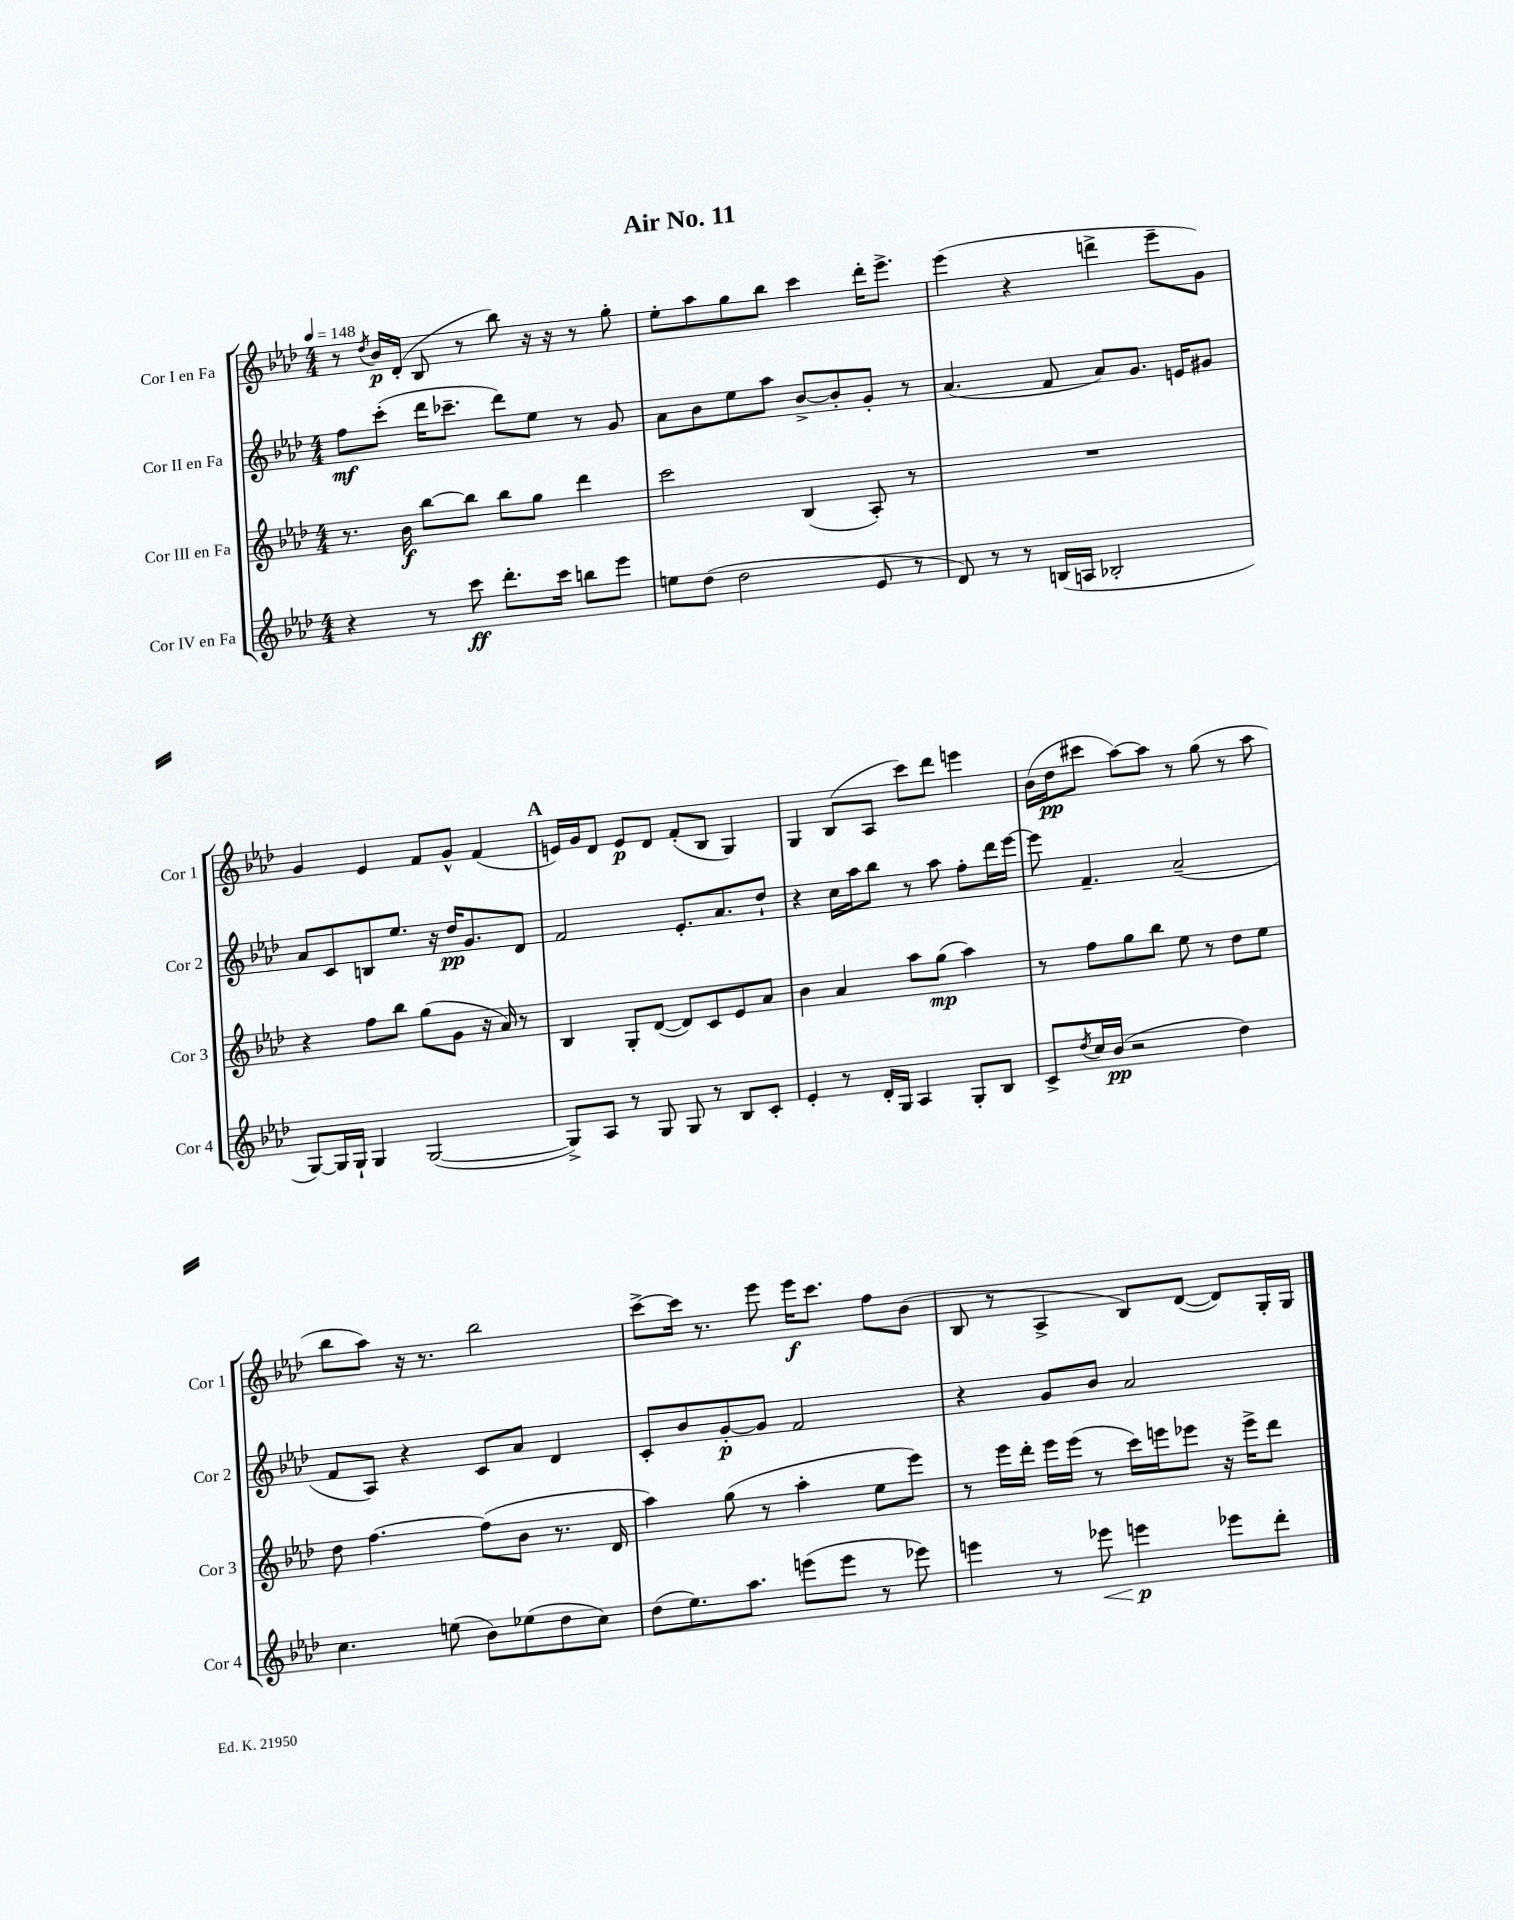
\header { title = "Air No. 11" }
<<
\new StaffGroup <<
\new Staff = "s0" \with { instrumentName = "Cor I en Fa" shortInstrumentName = "Cor 1" } {
    \clef treble \key aes \major \numericTimeSignature \time 4/4 \tempo 4 = 148
    r8 \acciaccatura { des''8 } bes'16\p des'16-.( bes8 r8 bes''8) r16 r16 r8 g''8-. |
    ees''8-. aes''8 g''8 bes''8 c'''4 des'''16-. ees'''8.-> |
    ees'''4( r4 d'''4-> ees'''8-- g'8) |
    g'4 ees'4 f'8 g'8-^ f'4( |
    \mark \markup { \bold "A" } e'16) g'16 des'8 e'8\p des'8 f'8-.( bes8 g4) |
    g4 bes8( aes8 c'''8) des'''8 e'''4 |
    bes'16( des''16\pp cis'''8 aes''8~) aes''8 r8 g''8( r8 aes''8 |
    bes''8 aes''8) r16 r8. bes''2 |
    c'''8~-> c'''16 r8. ees'''8 ees'''16\f c'''8. f''8 bes'8( |
    bes8 r8 aes4-> bes8) des'8~( des'8) g16-. g16 \bar "|." |
}
\new Staff = "s1" \with { instrumentName = "Cor II en Fa" shortInstrumentName = "Cor 2" } {
    \clef treble \key aes \major \numericTimeSignature \time 4/4
    f''8\mf c'''8-.( des'''16 ces'''8.-- des'''8) ees''8 r8 g'8 |
    aes'8 bes'8 ees''8 aes''8 bes'8~-> bes'8-. g'8-. r8 |
    aes'4.( f'8 aes'8) g'8. e'16 gis'8 |
    aes'8 c'8 b8 ees''8. r16 des''16\pp g'8. des'8 |
    \mark \markup { \bold "A" } f'2 ees'8.-. aes'8. des''8-! |
    r4 c''16 aes''16 bes''8 r8 aes''8 f''8-. des'''16 ees'''16~ |
    ees'''8 f'4.-- aes'2--( |
    f'8 aes8) r4 c'8 aes'8 des'4 |
    c'8-. bes'8 g'8~-.\p g'8 f'2 |
    r4 g'8 bes'8 aes'2 \bar "|." |
}
\new Staff = "s2" \with { instrumentName = "Cor III en Fa" shortInstrumentName = "Cor 3" } {
    \clef treble \key aes \major \numericTimeSignature \time 4/4
    r8. bes'16\f bes''8~ bes''8 bes''8 g''8 des'''4 |
    c'''2 bes4( aes8-.) r8 |
    R1 |
    r4 f''8 bes''8 g''8( g'8 r16 aes'16) r8 |
    \mark \markup { \bold "A" } bes4 g8-. des'8~( des'8) c'8 ees'8 aes'8 |
    bes'4 aes'4 aes''8 g''8\mp( aes''4) |
    r8 f''8 g''8 bes''8 ees''8 r8 des''8 ees''8 |
    des''8 f''4.~ f''8( bes'8 r8. des'16 |
    aes''4) g''8( r8 aes''4-. ees''8 ees'''8) |
    r8 ees'''16 des'''16-. ees'''16 ees'''16( r8 c'''16) e'''16 ees'''8 r16 ees'''16-> des'''8 \bar "|." |
}
\new Staff = "s3" \with { instrumentName = "Cor IV en Fa" shortInstrumentName = "Cor 4" } {
    \clef treble \key aes \major \numericTimeSignature \time 4/4
    r4 r8 c'''8\ff des'''8.-. c'''16 b''8 ees'''8 |
    e''8 des''8( des''2 ees'8 r8 |
    des'8) r8 r8 b16( a16 bes2-. |
    g8~) g16 g16-! g4 g2~( |
    \mark \markup { \bold "A" } g8->) aes8 r8 g8 g8 r8 bes8 c'8-. |
    ees'4-. r8 des'16-. g16 aes4 g8-. bes8 |
    c'8-> \acciaccatura { des''8 } c''16 bes'16\pp( r2 des''4) |
    c''4. e''8( bes'8) ees''8( des''8 c''8) |
    des''8( ees''8.) aes''8. e'''8( e'''8 r8 ees'''8) |
    e'''4 r8 ees'''8\< e'''4\p\! ees'''8 des'''8-. \bar "|." |
}
>>
>>
\layout { \context { \Score \remove "Bar_number_engraver" } }
